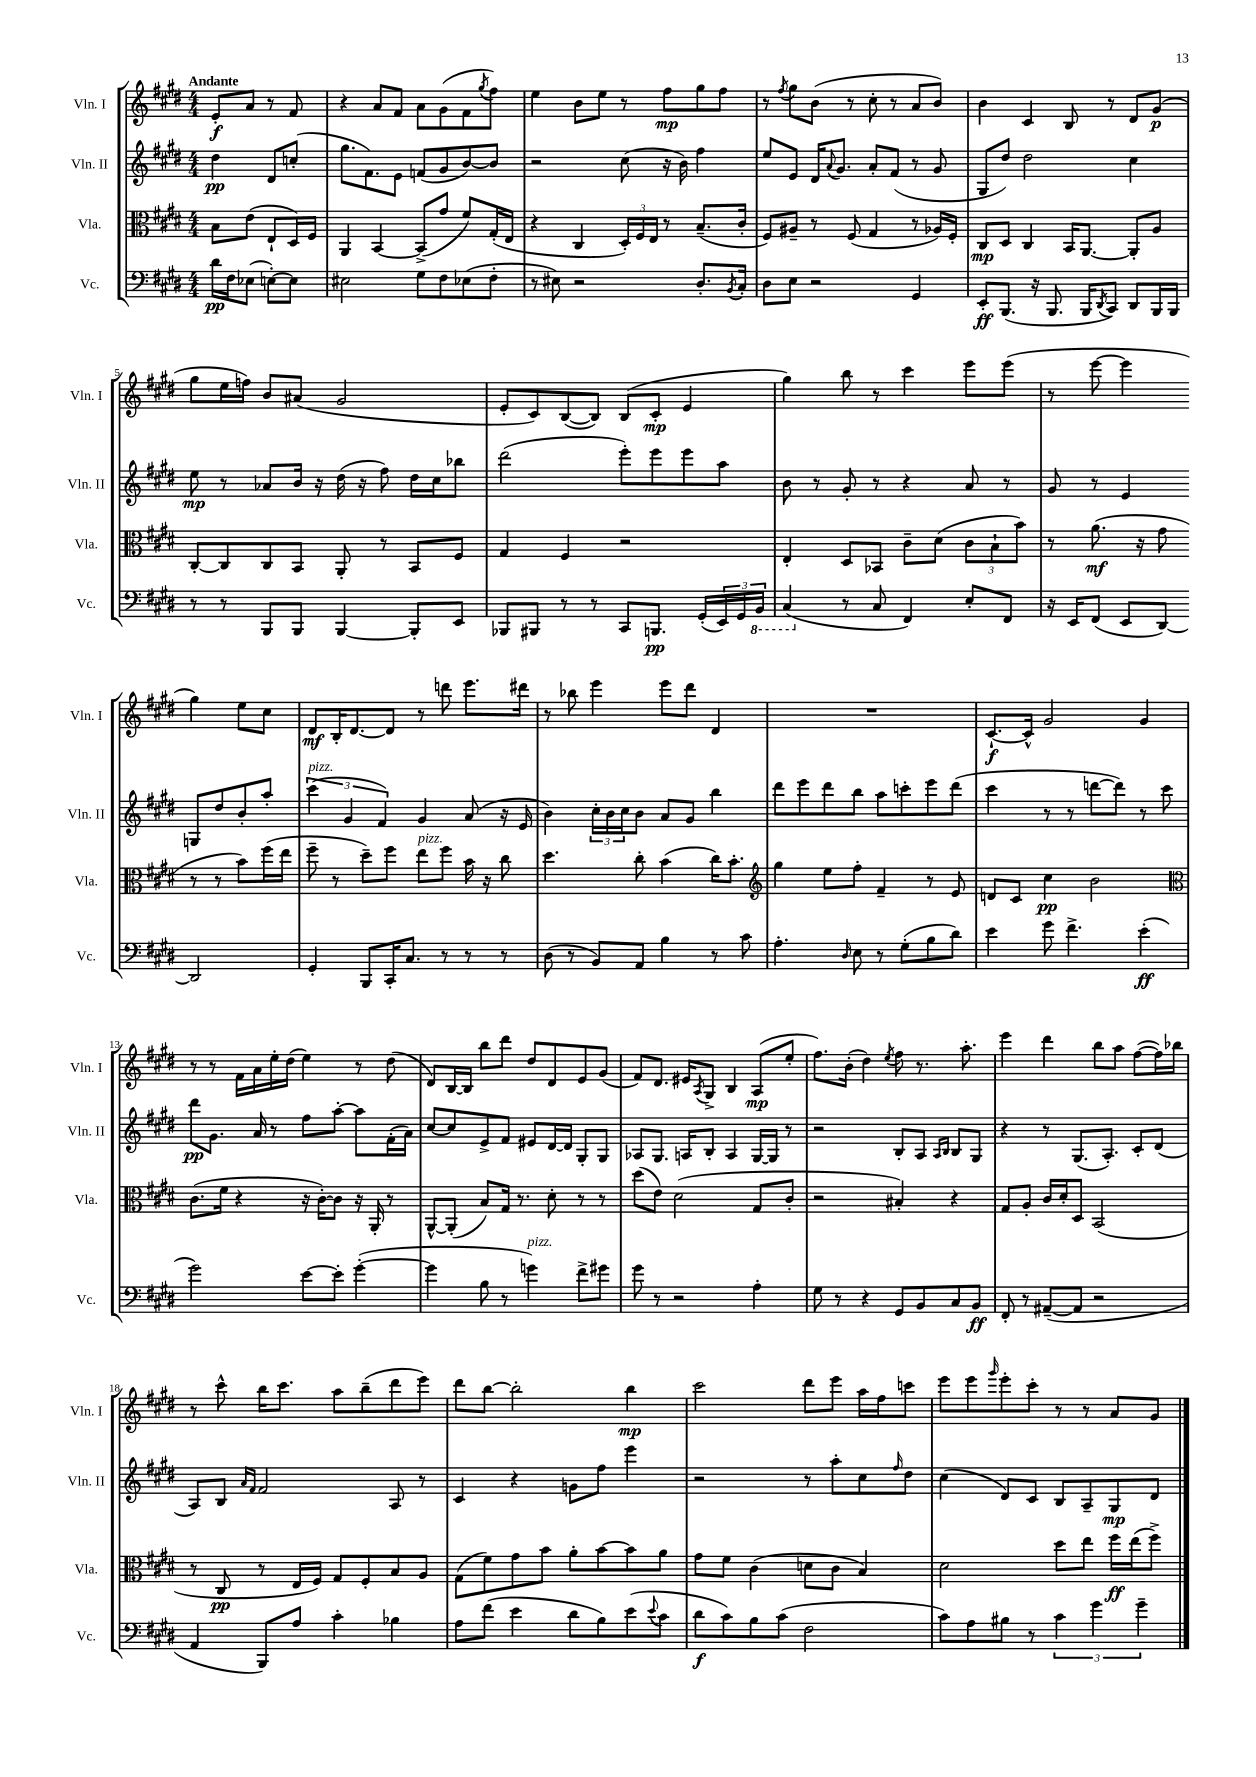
<<
\new StaffGroup <<
\new Staff = "s0" \with { instrumentName = "Vln. I" shortInstrumentName = "Vln. I" } {
    \clef treble \key e \major \numericTimeSignature \time 4/4 \partial 2 \tempo "Andante"
    e'8-.\f a'8 r8 fis'8 |
    r4 a'8 fis'8 a'8 gis'8( fis'8 \acciaccatura { gis''8 } fis''8) |
    e''4 b'8 e''8 r8 fis''8\mp gis''8 fis''8 |
    r8 \acciaccatura { fis''8 } gis''8 b'8( r8 cis''8-. r8 a'8 b'8) |
    b'4 cis'4 b8 r8 dis'8 gis'8\p( |
    gis''8 e''16 f''16) b'8 ais'8( gis'2 |
    e'8-. cis'8) b8~( b8) b8( cis'8-.\mp e'4 |
    gis''4) b''8 r8 cis'''4 e'''8 e'''8( |
    r8 e'''8~ e'''4 gis''4) e''8 cis''8 |
    dis'8\mf b16-. dis'8.~ dis'8 r8 d'''8 e'''8. dis'''16 |
    r8 bes''8 e'''4 e'''8 dis'''8 dis'4 |
    R1 |
    cis'8.~-!\f cis'16-^ gis'2 gis'4 |
    r8 r8 fis'16 a'16 e''16-. dis''16( e''4) r8 dis''8( |
    dis'8) b16~ b16 b''8 dis'''8 dis''8 dis'8 e'8 gis'8( |
    fis'8) dis'8. eis'16 \acciaccatura { a8 } gis8-> b4 a8\mp( e''8-. |
    fis''8.) b'16-.( dis''4) \acciaccatura { e''8 } fis''8 r8. a''8.-. |
    e'''4 dis'''4 b''8 a''8 fis''8~( fis''16) bes''16 |
    r8 cis'''8-^ b''16 cis'''8. a''8 b''8--( dis'''8 e'''8) |
    dis'''8 b''8~ b''2-. b''4\mp |
    cis'''2 dis'''8 e'''8 a''16 fis''16 c'''8 |
    e'''8 e'''8 \grace { gis'''16 } e'''8-. cis'''8-. r8 r8 a'8 gis'8 \bar "|." |
}
\new Staff = "s1" \with { instrumentName = "Vln. II" shortInstrumentName = "Vln. II" } {
    \clef treble \key e \major \numericTimeSignature \time 4/4 \partial 2
    dis''4\pp dis'8 c''8-.( |
    gis''8. fis'8.) e'8 f'8( gis'8 b'8~) b'8 |
    r2 cis''8( r16 b'16) fis''4 |
    e''8 e'8 dis'16 \appoggiatura { a'8 } gis'8. a'8-. fis'8( r8 gis'8 |
    gis8 dis''8) dis''2 cis''4 |
    e''8\mp r8 aes'8 b'16 r16 dis''16( r16 fis''8) dis''16 cis''16 bes''8 |
    dis'''2( e'''8-.) e'''8 e'''8 a''8 |
    b'8 r8 gis'8-. r8 r4 a'8 r8 |
    gis'8 r8 e'4 g8 dis''8 b'8-. a''8-. |
    \tuplet 3/2 { cis'''4^\markup { \italic "pizz." }( gis'4 fis'4) } gis'4 a'8( r16 e'16 |
    b'4) \tuplet 3/2 { cis''16-. b'16 cis''16 } b'8 a'8 gis'8 b''4 |
    dis'''8 e'''8 dis'''8 b''8 a''8 c'''8-. e'''8 dis'''8( |
    cis'''4 r8 r8 d'''8~ d'''8) r8 cis'''8 |
    dis'''8\pp gis'8. a'16 r8 fis''8 a''8~-. a''8 fis'16-.( a'16) |
    cis''8~ cis''8 e'8-> fis'8 eis'8 dis'16~ dis'16 gis8-. gis8 |
    aes8 gis8. a16 b8-. a4 gis16~ gis16 r8 |
    r2 b8-. a8 \grace { a16 b16 } b8 gis8 |
    r4 r8 gis8.( a8.-.) cis'8-. dis'8( |
    a8) b8 \grace { a'16 fis'16 } fis'2 a8 r8 |
    cis'4 r4 g'8 fis''8 e'''4 |
    r2 r8 a''8-. cis''8 \grace { fis''16 } dis''8 |
    cis''4( dis'8) cis'8 b8 a8-- gis8\mp dis'8 \bar "|." |
}
\new Staff = "s2" \with { instrumentName = "Vla." shortInstrumentName = "Vla." } {
    \clef alto \key e \major \numericTimeSignature \time 4/4 \partial 2
    b8 e'8( e8-! dis16) fis16 |
    a,4 b,4~ b,8->( gis'8 fis'8) gis16-.( e16 |
    r4 cis4 \tuplet 3/2 { dis16-.) fis16 e16 } r8 b8.--( cis'16-. |
    fis8) ais8-- r8 fis8( gis4 r8 aes16) fis16-. |
    cis8\mp dis8 cis4 b,16 a,8.~ a,8-. a8 |
    cis8~-. cis8 cis8 b,8 a,8-. r8 b,8 fis8 |
    gis4 fis4 r2 |
    e4-. dis8 bes,8 cis'8-- dis'8( \tuplet 3/2 { cis'8 b8-! b'8) } |
    r8 a'8.\mf( r16 gis'8 r8 r8 b'8) fis''16( e''16 |
    fis''8-- r8 dis''8--) fis''8 e''8^\markup { \italic "pizz." } fis''8 b'16 r16 cis''8 |
    dis''4. cis''8-. b'4( cis''16) b'8.-. |
    \clef treble gis''4 e''8 fis''8-. fis'4-- r8 e'8 |
    d'8 cis'8 cis''4\pp b'2 |
    \clef alto cis'8.( fis'16 r4 r16 cis'16~-.) cis'8 r16 a,16-. r8 |
    a,8~-^ a,8-.( b8) gis16 r8. dis'8-. r8 r8 |
    dis''8( e'8) dis'2( gis8 cis'8-. |
    r2 bis4-.) r4 |
    gis8 a8-. cis'16 dis'16-. dis8 b,2( |
    r8 cis8\pp r8 e16 fis16) gis8 fis8-. b8 a8 |
    gis8( fis'8) gis'8 b'8 a'8-. b'8~ b'8 a'8 |
    gis'8 fis'8 cis'4( d'8 cis'8 b4) |
    dis'2 dis''8 e''8 fis''16\ff e''16( fis''8->) \bar "|." |
}
\new Staff = "s3" \with { instrumentName = "Vc." shortInstrumentName = "Vc." } {
    \clef bass \key e \major \numericTimeSignature \time 4/4 \partial 2
    dis'16\pp fis16 ees8( e8~-.) e8 |
    eis2 gis8 fis8 ees8( fis8-. |
    r8 eis8) r2 dis8.-. \acciaccatura { b,8 } cis16-. |
    dis8 e8 r2 gis,4 |
    e,8-.\ff b,,8.( r16 b,,8. b,,16 \acciaccatura { dis,8 } cis,8) dis,8 b,,16 b,,16 |
    r8 r8 b,,8 b,,8 b,,4~ b,,8-. e,8 |
    bes,,8 bis,,8 r8 r8 cis,8 b,,8.\pp gis,16-.( \tuplet 3/2 { e,16) gis,16 \ottava #-1 b,,16 } |
    cis,4( \ottava #0 r8 cis8 fis,4) e8-. fis,8 |
    r16 e,16 fis,8( e,8 dis,8~) dis,2 |
    gis,4-. b,,8 cis,16-. cis8. r8 r8 r8 |
    dis8( r8 b,8) a,8 b4 r8 cis'8 |
    a4.-. \grace { dis16 } e8 r8 gis8-.( b8 dis'8) |
    e'4 gis'8 fis'4.-> e'4-.\ff( |
    gis'2) e'8~ e'8-. gis'4~-.( |
    gis'4 b8 r8 g'4^\markup { \italic "pizz." }) fis'8-> gis'8 |
    gis'8 r8 r2 a4-. |
    gis8 r8 r4 gis,8 b,8 cis8 b,8\ff |
    fis,8-. r8 ais,8~--( ais,8 r2 |
    a,4 b,,8) a8 cis'4-. bes4 |
    a8 fis'8( e'4 dis'8 b8) e'8( \appoggiatura { e'8 } cis'8 |
    dis'8\f cis'8) b8 cis'8( fis2 |
    cis'8) a8 bis8 r8 \tuplet 3/2 { cis'4 gis'4 gis'4-- } \bar "|." |
}
>>
>>
